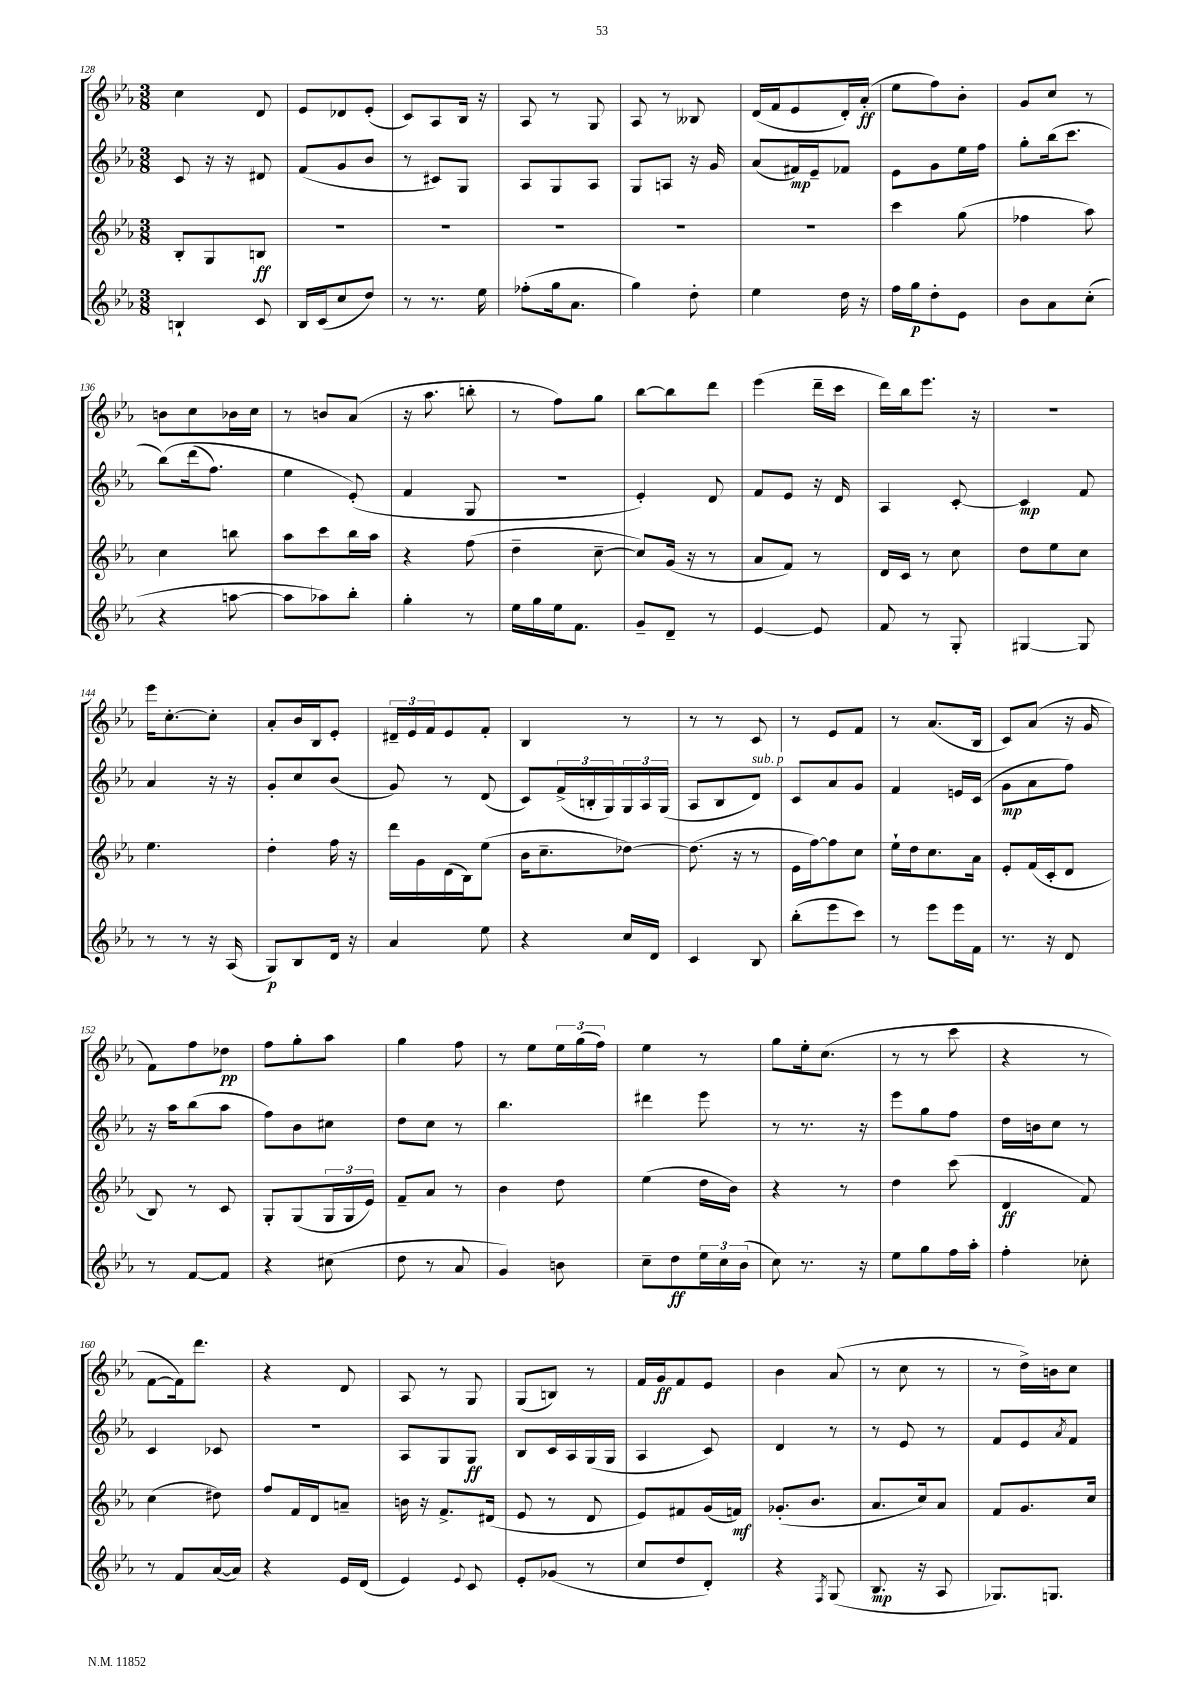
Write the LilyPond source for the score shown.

<<
\new StaffGroup <<
\new Staff = "s0" {
    \clef treble \key ees \major \numericTimeSignature \time 3/8
    c''4 d'8 |
    ees'8 des'8 ees'8-.( |
    c'8) aes8 bes16 r16 |
    aes8 r8 g8 |
    aes8 r8 beses8 |
    d'16( f'16 ees'8 d'16-.) aes'16-.\ff( |
    ees''8 f''8) bes'8-. |
    g'8 c''8 r8 |
    b'8 c''8 bes'16 c''16 |
    r8 b'8 aes'8( |
    r16 aes''8. b''8-. |
    r8 f''8) g''8 |
    bes''8~ bes''8 d'''8 |
    ees'''4( d'''16-- c'''16 |
    d'''16) bes''16 ees'''8. r16 |
    r4. |
    ees'''16 c''8.~-. c''8-. |
    aes'8-. bes'16 bes16 ees'8-. |
    \tuplet 3/2 { dis'16-- ees'16 f'16 } ees'8 f'8-. |
    bes4 r8 |
    r8 r8 c'8 |
    r8 ees'8 f'8 |
    r8 aes'8.( bes16 |
    c'8) aes'8( r16 g'16 |
    f'8) f''8 des''8\pp |
    f''8 g''8-. aes''8 |
    g''4 f''8 |
    r8 ees''8 \tuplet 3/2 { ees''16 g''16( f''16) } |
    ees''4 r8 |
    g''8 ees''16-. c''8.( |
    r8 r8 c'''8 |
    r4 r8 |
    f'8~ f'16) d'''8. |
    r4 d'8 |
    aes8 r8 g8 |
    g8( b8) r8 |
    f'16 g'16\ff f'8 ees'8 |
    bes'4 aes'8( |
    r8 c''8 r8 |
    r8 d''16->) b'16 c''8 \bar "|." |
}
\new Staff = "s1" {
    \clef treble \key ees \major \numericTimeSignature \time 3/8
    c'8 r16 r16 dis'8 |
    f'8( g'8 bes'8 |
    r8 cis'8) g8 |
    aes8 g8 aes8 |
    g8 a8 r16 g'16 |
    aes'8( fis'16\mp) ees'16-- fes'8 |
    ees'8 g'8 ees''16 f''16 |
    g''8-. bes''16( c'''8. |
    bes''8)\( d'''16( f''8.) |
    ees''4 ees'8-.(\) |
    f'4 g8 |
    R4. |
    ees'4-.) d'8 |
    f'8 ees'8 r16 d'16 |
    aes4 c'8~-. |
    c'4\mp f'8 |
    aes'4 r16 r16 |
    g'8-. c''8 bes'8( |
    g'8) r8 d'8( |
    c'8) \tuplet 3/2 { f'16->( b16-. g16) } \tuplet 3/2 { g16 aes16 g16( } |
    aes8 bes8 d'8^\markup { \italic "sub. p" }) |
    c'8 aes'8 g'8 |
    f'4 e'16 c'16( |
    g'8\mp aes'8 f''8) |
    r16 aes''16 bes''8( aes''8 |
    f''8) bes'8 cis''8 |
    d''8 c''8 r8 |
    bes''4. |
    dis'''4 ees'''8 |
    r8 r8. r16 |
    ees'''8 g''8 f''8 |
    d''16 b'16 c''8 r8 |
    c'4 ces'8 |
    R4. |
    aes8 g8 g8\ff |
    bes8 c'16 aes16 g16( g16 |
    aes4 c'8) |
    d'4 r8 |
    r8 ees'8 r8 |
    f'8 ees'8 \acciaccatura { aes'8 } f'8 \bar "|." |
}
\new Staff = "s2" {
    \clef treble \key ees \major \numericTimeSignature \time 3/8
    bes8-. g8 b8\ff |
    R4. |
    R4. |
    R4. |
    R4. |
    R4. |
    c'''4 g''8( |
    fes''4 aes''8) |
    c''4 b''8 |
    aes''8 c'''8 bes''16 aes''16 |
    r4 f''8( |
    d''4-- c''8~-- |
    c''8) g'16( r16 r8 |
    aes'8 f'8) r8 |
    d'16 c'16 r8 c''8 |
    d''8 ees''8 c''8 |
    ees''4. |
    d''4-. f''16 r16 |
    d'''16 g'16 d'16( bes16) ees''8( |
    bes'16 c''8.-- des''8~) |
    des''8.( r16 r8 |
    ees'16 f''16~) f''8 c''8 |
    ees''16-! d''16 c''8. aes'16 |
    ees'8-. f'16( c'16-. d'8 |
    bes8) r8 c'8 |
    g8-. g8( \tuplet 3/2 { g16 g16 ees'16) } |
    f'8-- aes'8 r8 |
    bes'4 d''8 |
    ees''4( d''16 bes'16) |
    r4 r8 |
    d''4 c'''8( |
    d'4\ff f'8) |
    c''4( dis''8) |
    f''8 f'16 d'16 a'8-- |
    b'16 r16 f'8.-> dis'16( |
    ees'8 r8 d'8 |
    ees'8) fis'8 g'16( f'16\mf) |
    ges'8.-.( bes'8. |
    aes'8. c''16) aes'8 |
    f'8 g'8. c''16 \bar "|." |
}
\new Staff = "s3" {
    \clef treble \key ees \major \numericTimeSignature \time 3/8
    b4-! c'8 |
    bes16 c'16( c''8 d''8) |
    r8 r8. ees''16 |
    fes''8-.( g''16 aes'8. |
    g''4) d''8-. |
    ees''4 d''16 r16 |
    f''16 g''16\p d''8-. ees'8 |
    bes'8 aes'8 c''8-.( |
    r4 a''8~ |
    a''8 aes''8) bes''8-. |
    g''4-. r8 |
    ees''16 g''16 ees''16 f'8. |
    g'8-- d'8-- r8 |
    ees'4~ ees'8 |
    f'8 r8 g8-. |
    gis4~ gis8 |
    r8 r8 r16 aes16( |
    g8\p) bes8 d'16 r16 |
    aes'4 ees''8 |
    r4 c''16 d'16 |
    c'4 bes8 |
    bes''8-.( ees'''8 c'''8) |
    r8 ees'''8 ees'''16 f'16 |
    r8. r16 d'8 |
    r8 f'8~ f'8 |
    r4 cis''8( |
    d''8 r8 aes'8 |
    g'4) b'8 |
    c''8-- d''8\ff \tuplet 3/2 { ees''16 c''16 bes'16( } |
    c''8) r8. r16 |
    ees''8 g''8 f''16 aes''16-. |
    f''4-. ces''8-. |
    r8 f'8 aes'16~( aes'16) |
    r4 ees'16 d'16( |
    ees'4) \appoggiatura { ees'8 } c'8 |
    ees'8-. ges'8( r8 |
    c''8 d''8 d'8-.) |
    r4 \acciaccatura { f8 } g8( |
    bes8.\mp r16 aes8 |
    ges8.) g8. \bar "|." |
}
>>
>>
\layout { \context { \Score currentBarNumber = #128 } }
